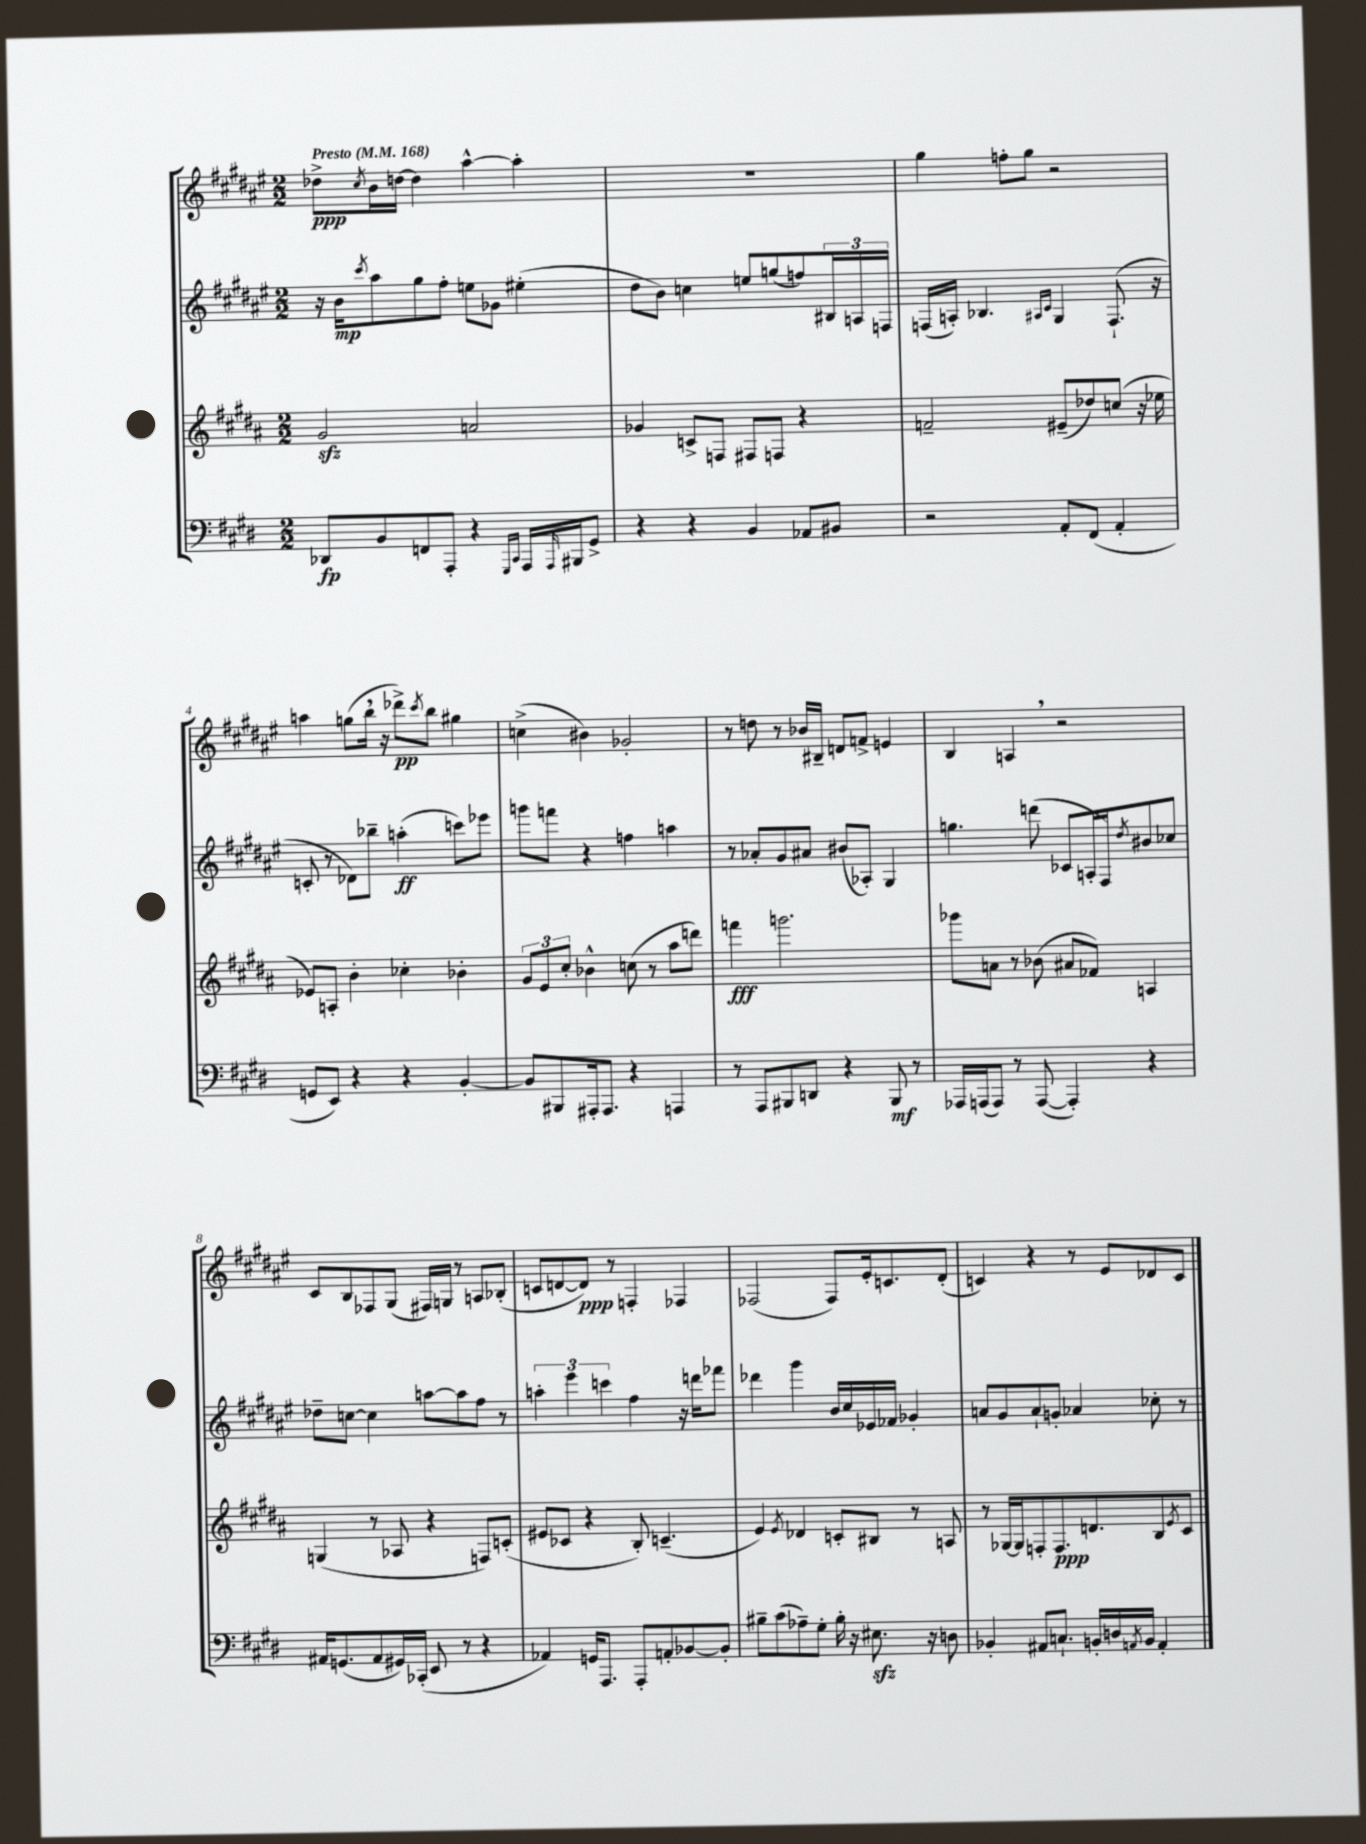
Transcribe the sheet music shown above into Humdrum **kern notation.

**kern	**dynam	**kern	**dynam	**kern	**dynam	**kern	**dynam
*part4	*part4	*part3	*part3	*part2	*part2	*part1	*part1
*staff4	*staff4	*staff3	*staff3	*staff2	*staff2	*staff1	*staff1
*clefF4	*	*clefG2	*	*clefG2	*	*clefG2	*
*k[f#c#g#d#]	*	*k[f#c#g#d#a#]	*	*k[f#c#g#d#a#e#]	*	*k[f#c#g#d#a#e#]	*
*M2/2	*	*M2/2	*	*M2/2	*	*M2/2	*
*MM168	*	*MM168	*	*MM168	*	*MM168	*
=1	=1	=1	=1	=1	=1	=1	=1
!	!	!	!	!	!	!LO:TX:a:B:t=Presto	!
8DD-X/L	fp	2g#zz/	.	16r	.	8dd-X^\L	ppp
.	.	.	.	16b\KL	mp	.	.
.	.	.	.	8qccc#/	.	8qcc#/	.
8BB/	.	.	.	8aa#\	.	16b\L	.
.	.	.	.	.	.	[16ddn\JJ	.
8FFn/	.	.	.	8gg#\	.	4dd\]	.
8AAA'/J	.	.	.	8ff#'\J	.	.	.
4r	.	2an/	.	8een\L	.	[4aa#^^\	.
.	.	.	.	8g-X\J	.	.	.
16qqGGG#/LL	.	.	.	.	.	.	.
16qqCC#/JJ	.	.	.	.	.	.	.
16AAA/LL	.	.	.	(4ee#X'\	.	4aa#'\]	.
16qqAAA/	.	.	.	.	.	.	.
16BBB#X/J	.	.	.	.	.	.	.
8GG#^/J	.	.	.	.	.	.	.
=2	=2	=2	=2	=2	=2	=2	=2
4r	.	4g-X/	.	8dd#\L	.	1r	.
.	.	.	.	8b\J)	.	.	.
4r	.	8cn^/L	.	4ccn\	.	.	.
.	.	8Fn/J	.	.	.	.	.
4BB/	.	8F#X/L	.	8een/L	.	.	.
.	.	8Fn/J	.	(8ggn/	.	.	.
8AA-X/L	.	4r	.	8ffn/)	.	.	.
8BB#X/J	.	.	.	24B#X/L	.	.	.
.	.	.	.	24An/	.	.	.
.	.	.	.	24Fn/JJ	.	.	.
=3	=3	=3	=3	=3	=3	=3	=3
2r	.	2fn~/	.	(16Fn/LL	.	4gg#\	.
.	.	.	.	16An'/JJ)	.	.	.
.	.	.	.	4.B-X/	.	.	.
.	.	.	.	.	.	8ffn'\L	.
.	.	.	.	.	.	8gg#\J	.
.	.	.	.	16qqA#X/LL	.	.	.
.	.	.	.	16qqc#/JJ	.	.	.
8AA'/L	.	(8e#X~/L	.	4G#/	.	2r	.
(8FF#/J	.	8dd-X/)	.	.	.	.	.
4AA'/	.	(8ccn/J	.	(8.F`/	.	.	.
.	.	16r	.	.	.	.	.
.	.	16ee-X\	.	16r	.	.	.
!!LO:LB:g=z
=4	=4	=4	=4	=4	=4	=4	=4
8GGn/L	.	8e-X/L)	.	8cn'/	.	4aan\	.
8EE/J)	.	8An'/J	.	8r	.	.	.
4r	.	4b'\	.	8d-X\L)	.	(8ggn\L	.
.	.	.	.	8bb-X~\J	.	16bb,\Jk	.
.	.	.	.	.	.	16r	.
4r	.	4cc-X'\	.	(4aan'\	ff	8ddd-X^\L)	pp
.	.	.	.	.	.	8qccc#/	.
.	.	.	.	.	.	8bb\J	.
[4BB'/	.	4b-X'\	.	8cccn\L)	.	4gg#X\	.
.	.	.	.	8eee-X\J	.	.	.
=5	=5	=5	=5	=5	=5	=5	=5
8BB/L]	.	12g#/L	.	8gggn\L	.	(4ccn^\	.
.	.	12e/	.	.	.	.	.
8BBB#X/	.	.	.	8fffn\J	.	.	.
.	.	12cc#'/J	.	.	.	.	.
16AAA#X'/k	.	4b-X^^\	.	4r	.	4b#X\)	.
8.AAA#/J	.	.	.	.	.	.	.
4r	.	(8ccn\	.	4ffn\	.	2g-X'/	.
.	.	8r	.	.	.	.	.
4AAAn/	.	8aa#\L	.	4aan\	.	.	.
.	.	8dddn\J)	.	.	.	.	.
=6	=6	=6	=6	=6	=6	=6	=6
8r	.	4fffn\	fff	8r	.	8r	.
8AAA/L	.	.	.	8a-X'/L	.	8ddn\	.
8BBB#X/	.	2.gggn\	.	8g#/	.	8r	.
8DDn/J	.	.	.	8a#X/J	.	16b-X/LL	.
.	.	.	.	.	.	16B#X~/JJ	.
4r	.	.	.	(8b#X/L	.	8dn/L	.
.	.	.	.	8A-X'/J)	.	8fn^/J	.
8BBB#/	mf	.	.	4G#/	.	4en/	.
8r	.	.	.	.	.	.	.
=7	=7	=7	=7	=7	=7	=7	=7
16AAA-X/LL	.	8ggg-X\L	.	4.ggn\	.	4B/	.
(16AAAn/J	.	.	.	.	.	.	.
8AAA/J)	.	8an\J	.	.	.	.	.
8r	.	8r	.	.	.	4An,/	.
([8AAA/	.	(8b-X\	.	(8dddn\	.	.	.
4AAA'/])	.	8a#X/L	.	8c-X/L	.	2r	.
.	.	8f-X/J)	.	16An'/L	.	.	.
.	.	.	.	16F#/J)	.	.	.
.	.	.	.	8qdd#/	.	.	.
4r	.	4An/	.	8b#X/	.	.	.
.	.	.	.	8cc-X/J	.	.	.
!!LO:LB:g=z
=8	=8	=8	=8	=8	=8	=8	=8
16AA#X/KL	.	(4Gn/	.	8dd-X~\L	.	8c#/L	.
(8.GGn/	.	.	.	.	.	.	.
.	.	.	.	[8ccn\J	.	8B/	.
8AA#/	.	8r	.	4cc\]	.	8F-X/	.
16GG#X/L)	.	8A-X/	.	.	.	(8G#/J	.
(16CC-X'/JJ	.	.	.	.	.	.	.
8EE/	.	4r	.	[8aan\L	.	16F#X/LL)	.
.	.	.	.	.	.	16Gn/JJ	.
8r	.	.	.	8aa\]	.	8r	.
4r	.	8Fn/L)	.	8ff#\J	.	8An/L	.
.	.	(8cn'/J	.	8r	.	(8B-X'/J	.
=9	=9	=9	=9	=9	=9	=9	=9
4AA-X/)	.	8e#X/L	.	6aan'\	.	8cn/L	.
.	.	8c-X/J	.	.	.	[8dn/	.
.	.	.	.	6eee#\	.	.	.
16GGn/KL	.	4r	.	.	.	8d/J])	ppp
8.AAA/J	.	.	.	.	.	.	.
.	.	.	.	6cccn\	.	.	.
.	.	.	.	.	.	8r	.
8AAA'/L	.	8B'/)	.	4ff#\	.	4Fn'/	.
8AAn'/	.	(4.cn~/	.	.	.	.	.
[8BB-X/	.	.	.	16r	.	4F-X/	.
.	.	.	.	16dddn\KL	.	.	.
8BB-'/J]	.	.	.	8fff-X\J	.	.	.
=10	=10	=10	=10	=10	=10	=10	=10
8B#X~\L	.	4e/)	.	4ddd-X\	.	(2F-X/	.
(8c#\	.	.	.	.	.	.	.
.	.	8qe/	.	.	.	.	.
8A-X~\)	.	4d-X/	.	4ggg#\	.	.	.
8G#'\J	.	.	.	.	.	.	.
16B#'\	.	8cn'/L	.	16b/LL	.	8F-/L)	.
16r	.	.	.	16cc#/	.	.	.
8.E#Xzz\	.	8B#X/J	.	16e-X/	.	16e#'/k	.
.	.	.	.	16f-X/JJ	.	8.cn/	.
.	.	8r	.	4g-X'/	.	.	.
16r	.	.	.	.	.	.	.
8Dn\	.	8An/	.	.	.	(8d#'/J	.
=11	=11	=11	=11	=11	=11	=11	=11
4BB-X'/	.	8r	.	8an/L	.	4cn/)	.
.	.	[16G-X/LL	.	8g#/	.	.	.
.	.	16G-/J]	.	.	.	.	.
8AA#X/L	.	8Fn'/	.	8a`/	.	4r	.
8.Cn`/J	.	8.F/	ppp	8gn'/J	.	.	.
.	.	.	.	4a-X/	.	8r	.
16BBn'/LL	.	8.dn/	.	.	.	.	.
16Dn/	.	.	.	.	.	8e#/L	.
8qAAn/	.	.	.	.	.	.	.
16BB/JJ	.	.	.	.	.	.	.
4AA'/	.	8B/	.	8cc-X'\	.	8d-X/	.
.	.	8qe/	.	.	.	.	.
.	.	8c#/J	.	8r	.	8c/J	.
==	==	==	==	==	==	==	==
*-	*-	*-	*-	*-	*-	*-	*-
